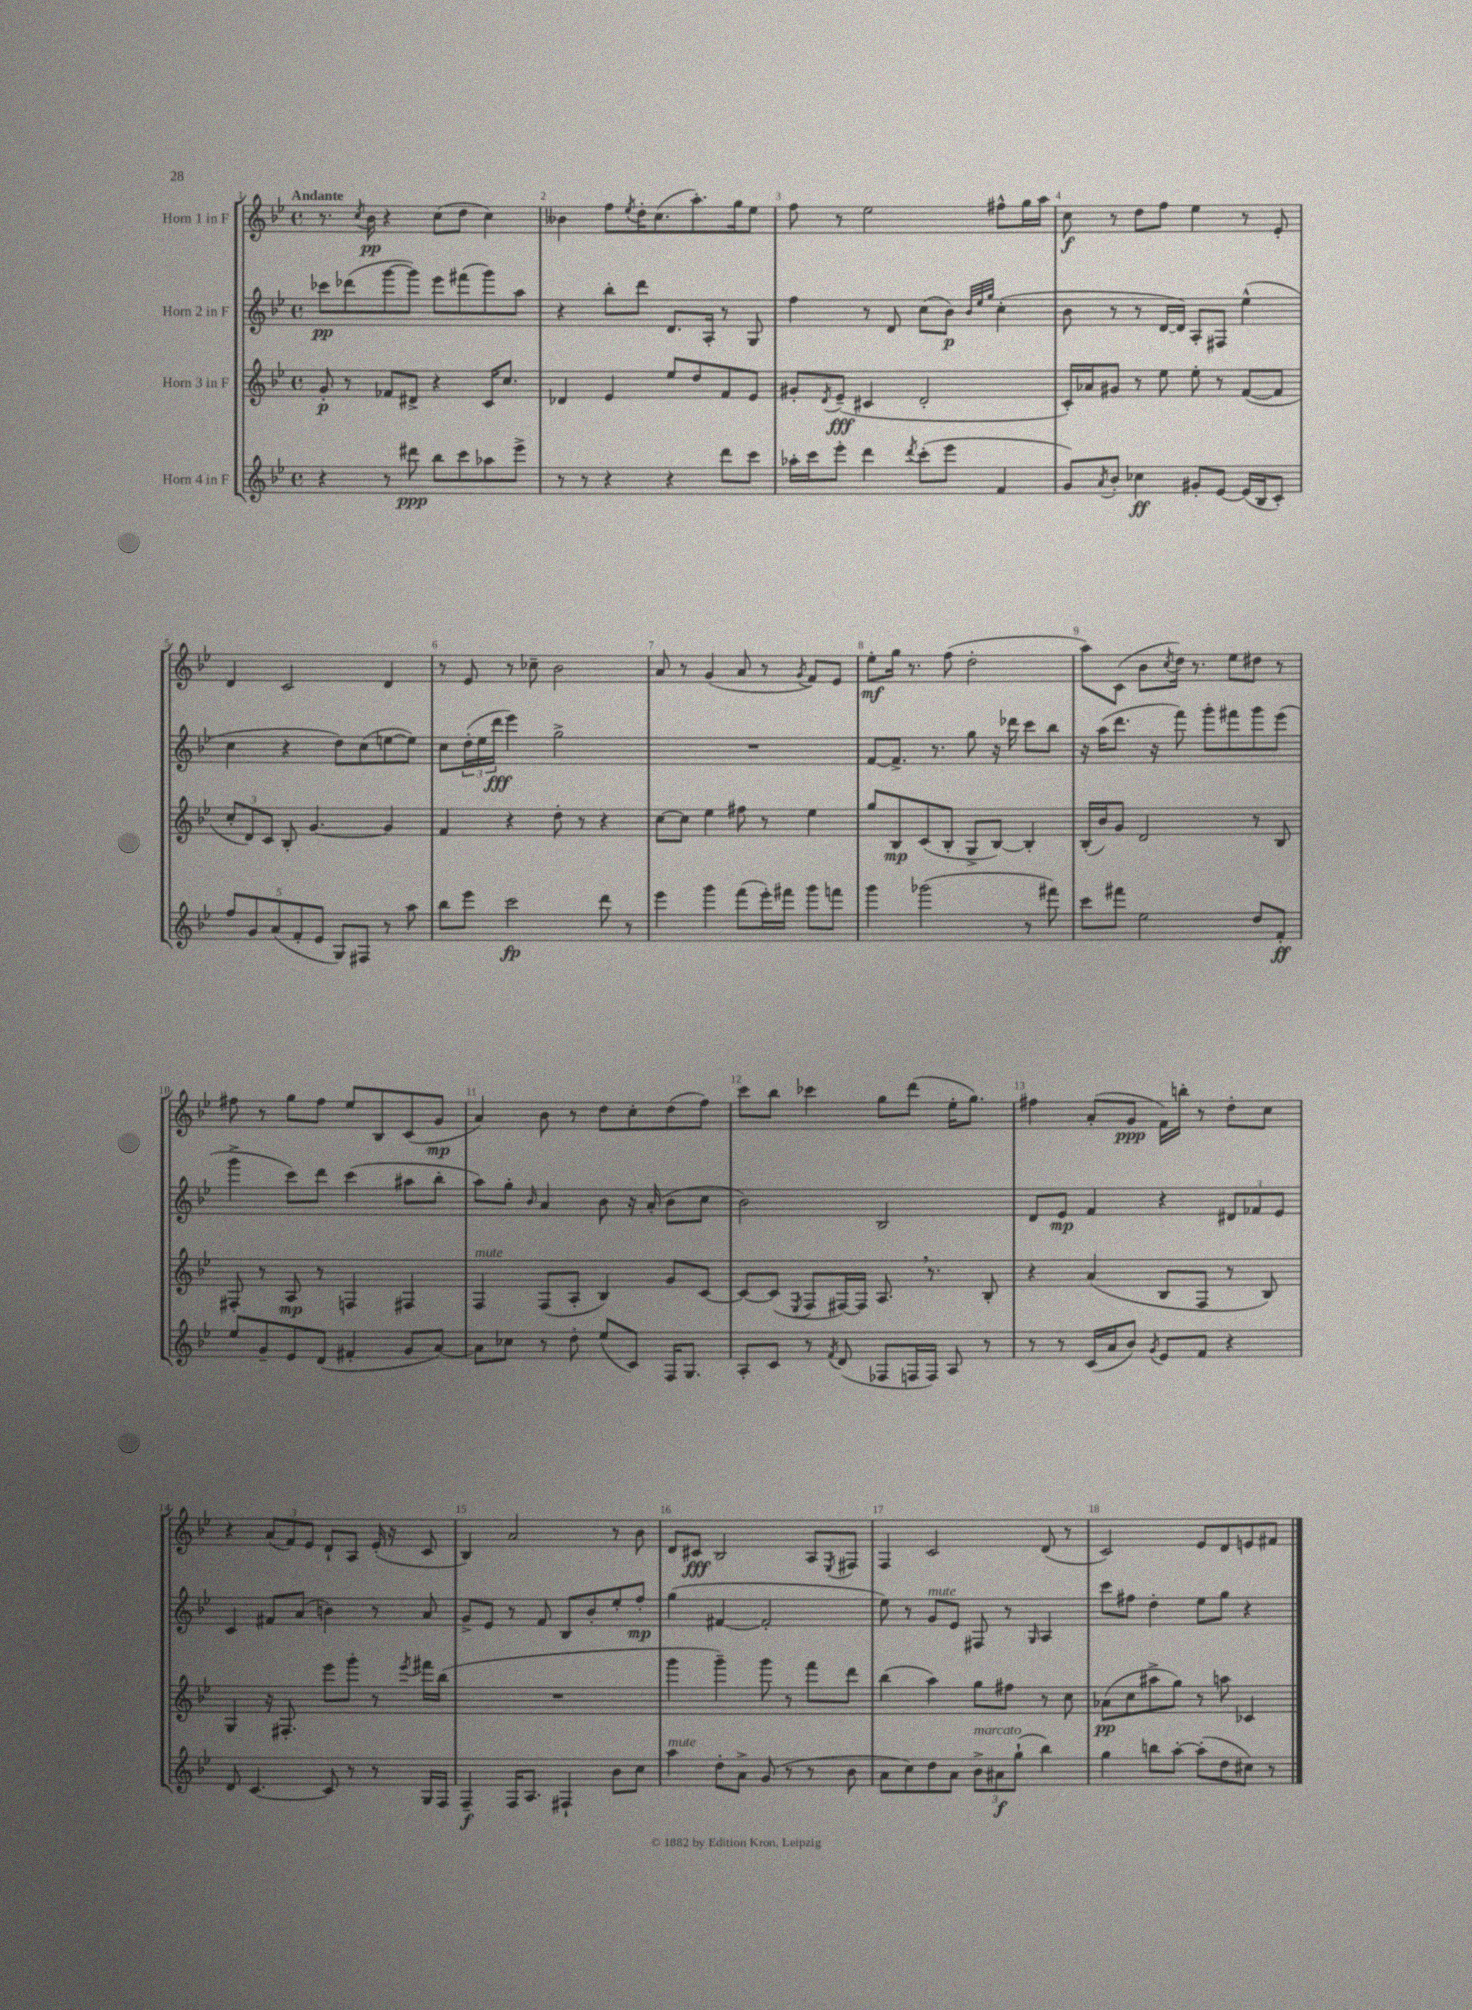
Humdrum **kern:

**kern	**dynam	**kern	**dynam	**kern	**dynam	**kern	**dynam
*part4	*part4	*part3	*part3	*part2	*part2	*part1	*part1
*staff4	*staff4	*staff3	*staff3	*staff2	*staff2	*staff1	*staff1
*I"Horn 4 in F	*	*I"Horn 3 in F	*	*I"Horn 2 in F	*	*I"Horn 1 in F	*
*clefG2	*	*clefG2	*	*clefG2	*	*clefG2	*
*k[b-e-]	*	*k[b-e-]	*	*k[b-e-]	*	*k[b-e-]	*
*M4/4	*	*M4/4	*	*M4/4	*	*M4/4	*
*met(c)	*	*met(c)	*	*met(c)	*	*met(c)	*
=1	=1	=1	=1	=1	=1	=1	=1
!	!	!	!	!	!	!LO:TX:a:B:t=Andante	!
4r	.	8g'/	p	8ccc-X\L	pp	8.r	.
.	.	8r	.	(8ddd-X\	.	.	.
.	.	.	.	.	.	8qcc/	.
.	.	.	.	.	.	16b-\	pp
8r	.	8f-X/L	.	[8ggg\	.	4r	.
8ddd#X\	ppp	8d#X^/J	.	8ggg\J])	.	.	.
8bb-\L	.	4r	.	8eee-\L	.	(8cc\L	.
8ccc\	.	.	.	(8fff#X\	.	8dd\J	.
8aa-X\	.	16c/KL	.	8ggg\)	.	4cc\)	.
.	.	8.cc/J	.	.	.	.	.
8eee-^\J	.	.	.	8aa\J	.	.	.
=2	=2	=2	=2	=2	=2	=2	=2
8r	.	4d-X/	.	4r	.	4b--X\	.
8r	.	.	.	.	.	.	.
4r	.	4e-/	.	8bb-'\L	.	8ff\L	.
.	.	.	.	.	.	8qee-/	.
.	.	.	.	8ddd\J	.	16dd'\K	.
.	.	.	.	.	.	(8.cc\	.
4r	.	8ee-/L	.	8.d/L	.	.	.
.	.	8dd/	.	.	.	8.aa'\)	.
.	.	.	.	16A'/Jk	.	.	.
8ddd\L	.	8f/	.	8r	.	.	.
.	.	.	.	.	.	16gg\k	.
8ccc\J	.	8e-/J	.	8G/	.	8ee-\J	.
=3	=3	=3	=3	=3	=3	=3	=3
16aa-X'\LL	.	8g#X'/L	.	4ff\	.	8ff\	.
16ccc\J	.	.	.	.	.	.	.
.	.	8qd/	.	.	.	.	.
8eee-'\J	.	(8e-~/J	fff	.	.	8r	.
4ddd\	.	4c#X/	.	8r	.	2ee-\	.
.	.	.	.	8d/	.	.	.
8qddd/	.	.	.	.	.	.	.
(8ccc'\L	.	2d'/	.	(8cc\L	.	.	.
8eee-\J	.	.	.	8b-\J)	p	.	.
.	.	.	.	32qqb-/LLL	.	.	.
.	.	.	.	32qqee-/	.	.	.
.	.	.	.	32qqgg/JJJ	.	.	.
4f/	.	.	.	(4cc'\	.	8ff#X^^\L	.
.	.	.	.	.	.	16gg\L	.
.	.	.	.	.	.	16aa\JJ	.
=4	=4	=4	=4	=4	=4	=4	=4
8g/L)	.	16c'/LL)	.	8b-\	.	8cc\	f
.	.	16a-X/J	.	.	.	.	.
8qa/	.	.	.	.	.	.	.
8b-'/J	.	8g#X/J	.	8r	.	8r	.
4cc-X\	ff	8r	.	8r	.	8dd\L	.
.	.	8ee-\	.	[16d/LL	.	8ff\J	.
.	.	.	.	16d/JJ])	.	.	.
8g#X'/L	.	8ee-'\	.	8A'/L	.	4ee-\	.
[8e-/J	.	8r	.	8F#X/J	.	.	.
(16e-/LL]	.	([8f/L	.	(4ee-^^\	.	8r	.
16B-/J	.	.	.	.	.	.	.
8c'/J)	.	8f/J]	.	.	.	8e-'/	.
!!LO:LB:g=z
=5	=5	=5	=5	=5	=5	=5	=5
10ff/L	.	12cc'/L	.	4cc\	.	4d/	.
.	.	12d/)	.	.	.	.	.
10g/	.	.	.	.	.	.	.
.	.	12c/J	.	.	.	.	.
(10a/	.	.	.	.	.	.	.
.	.	8B-'/	.	4r	.	2c/	.
10f'/	.	.	.	.	.	.	.
.	.	[4.g/	.	.	.	.	.
10e-/J	.	.	.	.	.	.	.
8G/L)	.	.	.	8dd\L)	.	.	.
8F#X/J	.	.	.	(8cc\	.	.	.
8r	.	4g/]	.	[8een\	.	4d/	.
8aa\	.	.	.	8ee\J])	.	.	.
=6	=6	=6	=6	=6	=6	=6	=6
8bb-\L	.	4f/	.	8cc\L	.	8r	.
8eee-\J	.	.	.	(24dd'\L	.	8e-/	.
.	.	.	.	24ee-\	.	.	.
.	.	.	.	24ddd\JJ	fff	.	.
2ccc\	fp	4r	.	4eee-\)	.	8r	.
.	.	.	.	.	.	8cc-X~\	.
.	.	8dd'\	.	2gg^\	.	2b-\	.
.	.	8r	.	.	.	.	.
8ddd\	.	4r	.	.	.	.	.
8r	.	.	.	.	.	.	.
=7	=7	=7	=7	=7	=7	=7	=7
4eee-\	.	[8cc\L	.	1r	.	8a/	.
.	.	8cc\J]	.	.	.	8r	.
4ggg\	.	4ee-\	.	.	.	(4g/	.
(8fff\L	.	8ff#X\	.	.	.	8a/	.
16eee-'\L)	.	8r	.	.	.	8r	.
16fff#X\JJ	.	.	.	.	.	.	.
.	.	.	.	.	.	8qg/	.
8ggg\L	.	4ee-\	.	.	.	8f/L)	.
8fffn\J	.	.	.	.	.	8e-/J	.
=8	=8	=8	=8	=8	=8	=8	=8
4ggg\	.	8gg/L	.	[8f/L	.	8ee-'\L	mf
.	.	8B-/	mp	8.f^/J]	.	16gg\Jk	.
.	.	.	.	.	.	8.r	.
(2ggg-X\	.	(8c/	.	.	.	.	.
.	.	.	.	8.r	.	.	.
.	.	8B-'/J	.	.	.	(8ff\	.
.	.	8G^/L	.	8gg\	.	2dd'\	.
.	.	[8B-/J)	.	16r	.	.	.
.	.	.	.	16ddd-X\	.	.	.
8r	.	4B-'/]	.	8ccc\L	.	.	.
8fff#X\)	.	.	.	8bb-\J	.	.	.
=9	=9	=9	=9	=9	=9	=9	=9
8ccc\L	.	(16B-'/LL	.	16r	.	8aa\L)	.
.	.	16b-/J)	.	(16aa\KL	.	.	.
8fff#X\J	.	8g/J	.	8.ddd\J	.	(8c\J	.
2ee-\	.	2d/	.	.	.	8b-\L	.
.	.	.	.	16r	.	.	.
.	.	.	.	.	.	8qcc/	.
.	.	.	.	8fff\)	.	16dd\Jk)	.
.	.	.	.	.	.	8.r	.
.	.	.	.	8ggg'\L	.	.	.
.	.	.	.	8fff#X\	.	8ee-\L	.
8dd/L	.	8r	.	8ggg\	.	8dd#X\J	.
8f'/J	ff	8B-/	.	(8eee-\J	.	8r	.
!!LO:LB:g=z
=10	=10	=10	=10	=10	=10	=10	=10
8ee-/L	.	8F#X'/	.	4ggg^\	.	8ff#X\	.
8g~/	.	8r	.	.	.	8r	.
8e-/	.	8A/	mp	8ccc\L)	.	8gg\L	.
(8d/J	.	8r	.	8ddd\J	.	8ff#\J	.
4f#X'/	.	4Fn/	.	(4ccc\	.	8ee-/L	.
.	.	.	.	.	.	8B-/	.
8g/L	.	4F#X/	.	8aa#X\L	.	(8c/	.
[8a/J)	.	.	.	8bb-'\J	.	8g/J	mp
=11	=11	=11	=11	=11	=11	=11	=11
!	!	!LO:TX:a:i:t=mute	!	!	!	!	!
8a\L]	.	4F/	.	8aa\L)	.	4a/)	.
8cc-X\J	.	.	.	8gg'\J	.	.	.
.	.	.	.	16qqb-/	.	.	.
8r	.	(8F/L	.	4a/	.	8b-\	.
8dd'\	.	8A'/J	.	.	.	8r	.
(8ee-/L	.	4B-/)	.	8b-\	.	8dd\L	.
8c/J)	.	.	.	16r	.	8cc'\	.
.	.	.	.	(16a'/	.	.	.
16F/KL	.	8g/L	.	8b-\L	.	(8dd\	.
8.G/J	.	.	.	.	.	.	.
.	.	[8c/J	.	8cc\J	.	8ff\J)	.
=12	=12	=12	=12	=12	=12	=12	=12
8A'/L	.	8c/L_	.	2b-\)	.	8ccc\L	.
8c/J	.	(8c/J]	.	.	.	8bb-\J	.
.	.	8qE-/	.	.	.	.	.
8r	.	8F/L	.	.	.	4ccc-X\	.
8qf/	.	.	.	.	.	.	.
(8d/	.	[16F#X/L)	.	.	.	.	.
.	.	16F#/JJ]	.	.	.	.	.
8F-X/L	.	8.A,/	.	2B-/	.	8gg\L	.
16Fn/L	.	.	.	.	.	(8ddd\J	.
16F/JJ)	.	8.r	.	.	.	.	.
8A/	.	.	.	.	.	16ee-'\KL	.
.	.	.	.	.	.	8.gg\J)	.
8r	.	8B-'/	.	.	.	.	.
=13	=13	=13	=13	=13	=13	=13	=13
8r	.	4r	.	8d/L	.	4ff#X\	.
8r	.	.	.	8e-/J	mp	.	.
(16c/LL	.	(4a/	.	4f/	.	(8a'/L	.
16a/J	.	.	.	.	.	.	.
8b-/J)	.	.	.	.	.	8g/J	ppp
8qg/	.	.	.	.	.	.	.
8e-/L	.	8B-/L	.	4r	.	16f\LL)	.
.	.	.	.	.	.	16bbn'\JJ	.
8f/J	.	8F/J	.	.	.	8r	.
4r	.	8r	.	12d#X/L	.	8dd'\L	.
.	.	.	.	12f-X/	.	.	.
.	.	8B-/)	.	.	.	8cc\J	.
.	.	.	.	12e-/J	.	.	.
!!LO:LB:g=z
=14	=14	=14	=14	=14	=14	=14	=14
8d/	.	4G/	.	4c/	.	4r	.
[4.c/	.	.	.	.	.	.	.
.	.	16r	.	8f#X/L	.	(12a/L	.
.	.	8.F#X'/	.	.	.	.	.
.	.	.	.	.	.	12f/)	.
.	.	.	.	(8a/J	.	.	.
.	.	.	.	.	.	12e-/J	.
8c/]	.	8eee-\L	.	4bn\)	.	8d`/L	.
8r	.	8ggg'\J	.	.	.	8A/J	.
8r	.	8r	.	8r	.	(16e-'/	.
.	.	.	.	.	.	16r	.
.	.	8qeee-/	.	.	.	.	.
16G/LL	.	16fff#X\LL	.	8a/	.	8c/	.
16F/JJ	.	(16bb-\JJ	.	.	.	.	.
=15	=15	=15	=15	=15	=15	=15	=15
4F~/	f	1r	.	8g^/L	.	4B-/)	.
.	.	.	.	8e-/J	.	.	.
16F/KL	.	.	.	8r	.	2a/	.
8.A/J	.	.	.	.	.	.	.
.	.	.	.	8f/	.	.	.
4F#X`/	.	.	.	8B-/L	.	.	.
.	.	.	.	8b-'/	.	.	.
8b-\L	.	.	.	8ee-'/	.	8r	.
8cc\J	.	.	.	8ff'/J	mp	8b-\	.
=16	=16	=16	=16	=16	=16	=16	=16
!LO:TX:a:i:t=mute	!	!	!	!	!	!	!
4aa\	.	4ggg\	.	(4gg\	.	8d/L	.
.	.	.	.	.	.	8c#X/J	fff
8dd'\L	.	4ggg~\)	.	[4f#X/	.	2B-/	.
8a^\J	.	.	.	.	.	.	.
(8g/	.	8ggg\	.	2f#'/]	.	.	.
8r	.	8r	.	.	.	.	.
8r	.	8fff\L	.	.	.	8A/L	.
.	.	.	.	.	.	8qE-/	.
8b-\	.	8ddd\J	.	.	.	8F#X/J	.
=17	=17	=17	=17	=17	=17	=17	=17
8a\L	.	(4bb-\	.	8ee-\)	.	4F/	.
8cc\)	.	.	.	8r	.	.	.
!	!	!	!	!LO:TX:a:i:t=mute	!	!	!
8dd\	.	4aa\)	.	8g/L	.	2c/	.
8a\J	.	.	.	8e-/J	.	.	.
!LO:TX:a:i:t=marcato	!	!	!	!	!	!	!
12b-^\L	.	8gg\L	.	8F#X/	.	.	.
12a#X\	f	.	.	.	.	.	.
.	.	8ff#X\J	.	8r	.	.	.
(12gg`\J	.	.	.	.	.	.	.
.	.	.	.	16qqG/	.	.	.
4bb-\)	.	8r	.	4A/	.	(8d/	.
.	.	8cc\	.	.	.	8r	.
=18	=18	=18	=18	=18	=18	=18	=18
4gg\	.	(8a-X\L	pp	8ccc\L	.	2c/)	.
.	.	8cc\	.	8ff#X\J	.	.	.
8bbn\L	.	8aa#X^\	.	4dd'\	.	.	.
[8aa'\J	.	8gg\J)	.	.	.	.	.
(8aa'\L]	.	8r	.	8ee-\L	.	8e-/L	.
8dd\	.	8aan\	.	8gg\J	.	8d/	.
8cc#X\J)	.	4c-X/	.	4r	.	8en/	.
8r	.	.	.	.	.	8f#X/J	.
==	==	==	==	==	==	==	==
*-	*-	*-	*-	*-	*-	*-	*-
